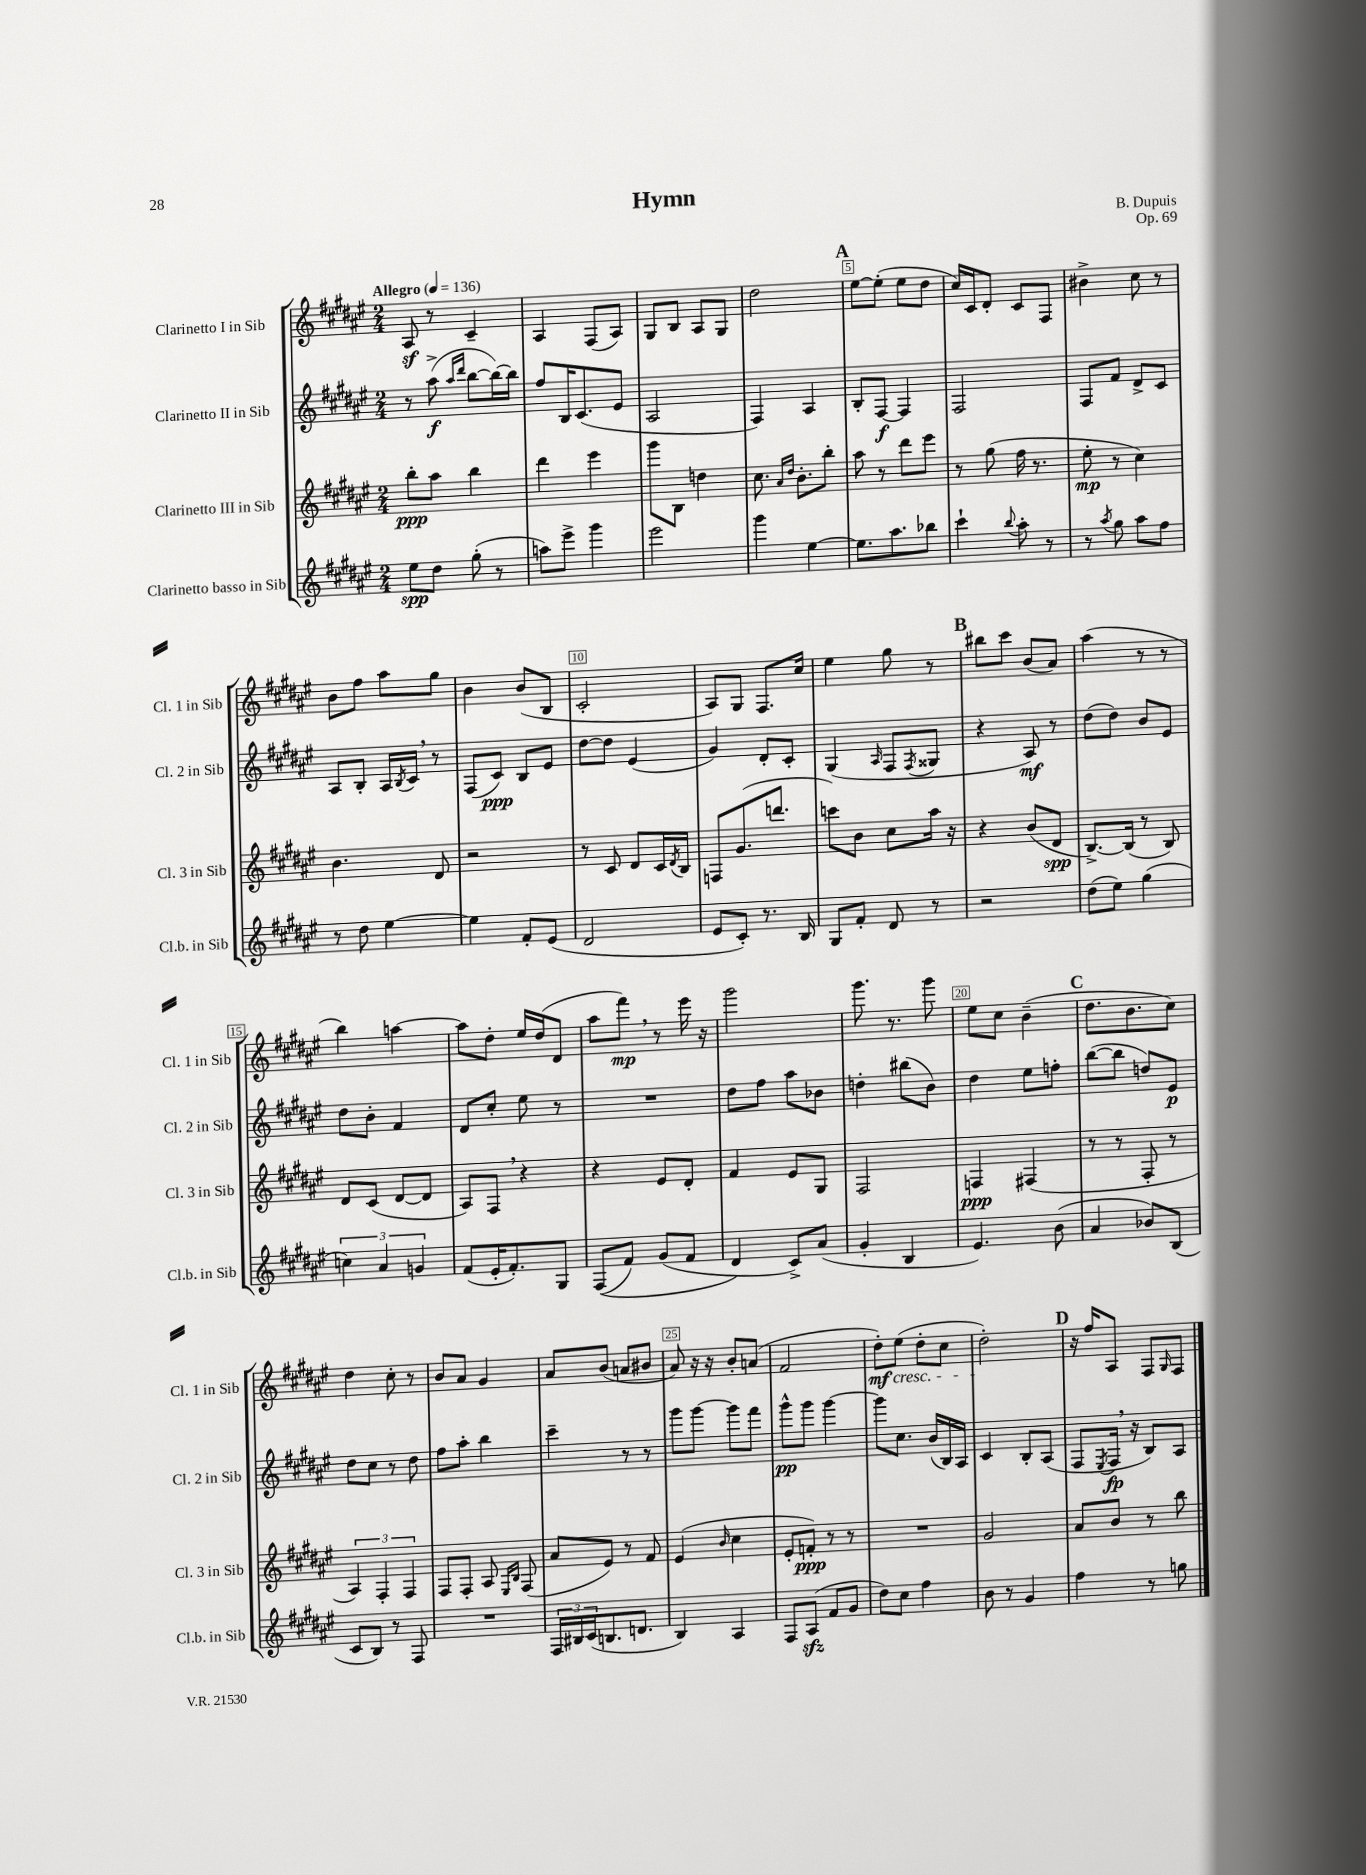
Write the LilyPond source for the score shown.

\header { title = "Hymn" composer = "B. Dupuis" opus = "Op. 69" }
<<
\new StaffGroup <<
\new Staff = "s0" \with { instrumentName = "Clarinetto I in Sib" shortInstrumentName = "Cl. 1 in Sib" } {
    \clef treble \key fis \major \numericTimeSignature \time 2/4 \tempo "Allegro" 4 = 136
    ais8\sf r8 cis'4-- |
    ais4 fis8( ais8) |
    gis8 b8 ais8 gis8 |
    dis''2 |
    \mark \markup { \bold "A" } eis''8~ eis''8-.( eis''8 dis''8 |
    cis''16) cis'16 dis'8-. cis'8 fis8 |
    bis'4-> cis''8 r8 |
    b'8 fis''8 ais''8 gis''8 |
    b'4 b'8( b8 |
    cis'2-. |
    ais8) gis8 fis8. cis''16 |
    eis''4 gis''8 r8 |
    \mark \markup { \bold "B" } bis''8 cis'''8 b'8( ais'8) |
    ais''4( r8 r8 |
    b''4) a''4~ |
    a''8 dis''8-. eis''16 dis''16( dis'8 |
    ais''8 fis'''8\mp) \breathe r8 eis'''16 r16 |
    gis'''2 |
    gis'''8. r8. gis'''8 |
    eis''8 cis''8 b'4--( |
    \mark \markup { \bold "C" } dis''8. b'8. cis''8) |
    dis''4 cis''8-. r8 |
    b'8 ais'8 gis'4 |
    ais'8 b'8( a'8 bis'8 |
    ais'8) r16 r16 b'8-. a'8( |
    fis'2 |
    dis''8-.\mf\cresc) eis''8( dis''8-. cis''8 |
    dis''2-.\!) |
    \mark \markup { \bold "D" } r16 fis''16 ais8 fis8 \grace { gis16 } fis8 \bar "|." |
}
\new Staff = "s1" \with { instrumentName = "Clarinetto II in Sib" shortInstrumentName = "Cl. 2 in Sib" } {
    \clef treble \key fis \major \numericTimeSignature \time 2/4
    r8 ais''8->\f( \grace { ais''16 dis'''16 } b''8~ b''16~) b''16 |
    fis''8 b16 cis'8.( eis'8 |
    ais2 |
    fis4) ais4 |
    \mark \markup { \bold "A" } b8-. fis8~\f fis4 |
    fis2 |
    fis8 fis'8 dis'8-> cis'8 |
    ais8 b8-. ais16 \acciaccatura { b8 } cis'16 \breathe r8 |
    fis8( cis'8\ppp) b8 eis'8 |
    dis''8~ dis''8 eis'4( |
    gis'4) dis'8-. cis'8-. |
    gis4( \grace { ais16 } fis8 \acciaccatura { fis8 } gisis8 |
    \mark \markup { \bold "B" } r4 ais8\mf) r8 |
    dis''8( dis''8) b'8 eis'8 |
    dis''8 b'8-. fis'4 |
    dis'8 cis''8-. eis''8 r8 |
    R2 |
    dis''8 fis''8 ais''8 bes'8 |
    d''4-. bis''8( b'8) |
    dis''4 eis''8 f''8-. |
    \mark \markup { \bold "C" } b''8~( b''8 d''8) eis'8\p |
    dis''8 cis''8 r8 dis''8 |
    fis''8 ais''8-. b''4 |
    cis'''4-- r8 r8 |
    gis'''8 gis'''8~ gis'''8 fis'''8 |
    gis'''8-^\pp gis'''8 gis'''4~ |
    gis'''8 cis''8. b'16( b16) ais16 |
    cis'4 b8-. ais8( |
    \mark \markup { \bold "D" } fis8 \acciaccatura { eis8 } fis16\fp \breathe r16 b8) ais8 \bar "|." |
}
\new Staff = "s2" \with { instrumentName = "Clarinetto III in Sib" shortInstrumentName = "Cl. 3 in Sib" } {
    \clef treble \key fis \major \numericTimeSignature \time 2/4
    b''8-.\ppp ais''8 b''4 |
    dis'''4 eis'''4 |
    gis'''8 b8 d''4 |
    cis''8. \grace { ais'16 dis''16 } b'8.-. b''8-. |
    \mark \markup { \bold "A" } ais''8 r8 dis'''8 eis'''8 |
    r8 gis''8( fis''16 r8. |
    eis''8-.\mp r8 cis''4) |
    b'4. dis'8 |
    r2 |
    r8 cis'8 dis'8 cis'16 \acciaccatura { dis'8 } b16 |
    f8 gis'8.( d'''8. |
    c'''8) b'8 cis''8 ais''16 r16 |
    \mark \markup { \bold "B" } r4 b'8( dis'8\spp |
    b8.~->) b16( r8 b8) |
    dis'8 cis'8( dis'8~ dis'8 |
    ais8) fis8 \breathe r4 |
    r4 eis'8 dis'8-. |
    fis'4 eis'8 gis8 |
    fis2 |
    f4\ppp fis4( |
    \mark \markup { \bold "C" } r8 r8 fis8-. r8 |
    \tuplet 3/2 { ais4) fis4-. fis4 } |
    fis8 fis8-. ais8 \grace { eis16 b16 } fis8( |
    ais'8 eis'8) r8 fis'8 |
    eis'4( \grace { b'16 } cis''4 |
    eis'8-. f'8-.\ppp) r8 r8 |
    R2 |
    gis'2 |
    \mark \markup { \bold "D" } ais'8 b'8 r8 b''8 \bar "|." |
}
\new Staff = "s3" \with { instrumentName = "Clarinetto basso in Sib" shortInstrumentName = "Cl.b. in Sib" } {
    \clef treble \key fis \major \numericTimeSignature \time 2/4
    eis''8\spp dis''8 gis''8-.( r8 |
    a''8) eis'''8-> gis'''4 |
    eis'''2 |
    gis'''4 eis''4~ |
    \mark \markup { \bold "A" } eis''8. ais''8. bes''8 |
    cis'''4-! \appoggiatura { b''8 } ais''8-. r8 |
    r8 \acciaccatura { ais''8 } gis''8 ais''8 fis''8 |
    r8 dis''8 eis''4~ |
    eis''4 fis'8-. eis'8( |
    dis'2 |
    eis'8 cis'8-.) r8. b16 |
    gis8 fis'8-. dis'8 r8 |
    \mark \markup { \bold "B" } r2 |
    dis''8( eis''8) gis''4( |
    \tuplet 3/2 { c''4) ais'4 g'4 } |
    fis'8( eis'16-. fis'8.-.) gis8 |
    fis8(\( fis'8) gis'8( fis'8 |
    dis'4\) cis'8->) ais'8( |
    gis'4-. b4 |
    eis'4.) b'8( |
    \mark \markup { \bold "C" } ais'4 bes'8) b8( |
    cis'8 b8) r8 fis8 |
    R2 |
    \tuplet 3/2 { fis16 bis16 cis'16( } b8. d'8. |
    b4) ais4 |
    fis8 ais8\sfz( fis'8 gis'8 |
    dis''8) cis''8 fis''4 |
    b'8 r8 gis'4 |
    \mark \markup { \bold "D" } fis''4 r8 g''8 \bar "|." |
}
>>
>>
\layout { \context { \Score \override BarNumber.break-visibility = ##(#f #t #t) barNumberVisibility = #(every-nth-bar-number-visible 5) \override BarNumber.stencil = #(make-stencil-boxer 0.1 0.3 ly:text-interface::print) } }
